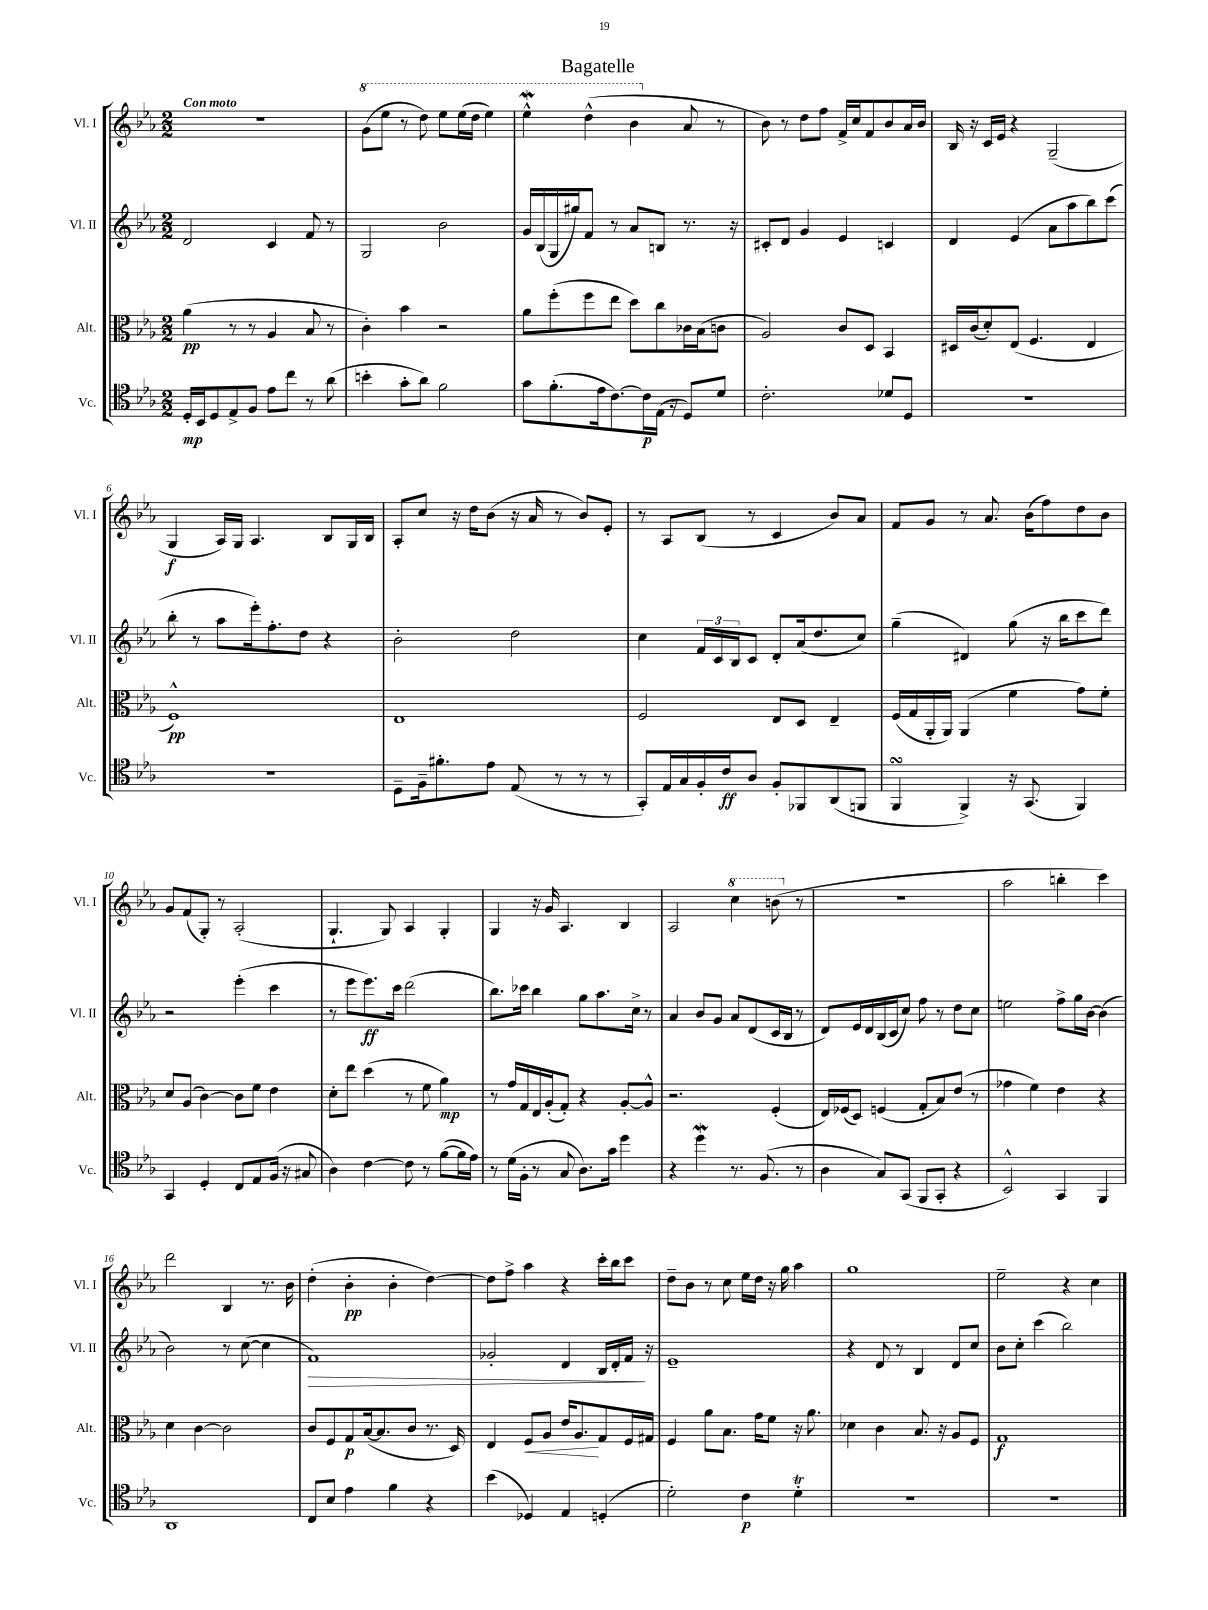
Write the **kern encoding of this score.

**kern	**kern	**kern	**kern
*staff4	*staff3	*staff2	*staff1
*clefC4	*clefC3	*clefG2	*clefG2
*k[b-e-a-]	*k[b-e-a-]	*k[b-e-a-]	*k[b-e-a-]
*M2/2	*M2/2	*M2/2	*M2/2
16D'	(4a-	2d	1r
16BB-	.	.	.
8D	.	.	.
8E-^	8r	.	.
8F	8r	.	.
8e-	4A-	4c	.
8cc	.	.	.
8r	8B-	8f	.
(8a-	8r	8r	.
=	=	=	=
4b'	4c')	2G	(8gg
.	.	.	8eee-
8g'	4b-	.	8r
8a-)	.	.	8ddd)
2f	2r	2b-	8eee-
.	.	.	(16eee-
.	.	.	16ddd
.	.	.	4eee-)
=	=	=	=
8g	8a-	16g	4eee-^^
.	.	(16B-	.
(8.f'	(8ff'	16G	.
.	.	16gg#)	.
.	8ff	8f	(4ddd^^
16e-	.	.	.
[8.c)	8ee-	8r	.
.	8dd)	8a-	4bb-
16c]	.	.	.
(16E-	8cc	8B	.
16r	.	.	.
8D)	16c-	8.r	8a-
.	(16B-	.	.
8d	8c	.	8r
.	.	16r	.
=	=	=	=
2.c'	2A-)	8c#'	8b-)
.	.	8d	8r
.	.	4g	8dd
.	.	.	8ff
.	8c	4e-	16f^
.	.	.	16cc
.	8D	.	8f
8d-	4BB-	4c	8b-
8D	.	.	16a-
.	.	.	16b-
=	=	=	=
1r	16D#	4d	16B-
.	(16c	.	16r
.	8d')	.	16c
.	.	.	16e-
.	(8E-	(4e-	4r
.	4.F	.	.
.	.	8a-	(2G~
.	.	8aa-	.
.	4E-	8bb-)	.
.	.	(8ccc	.
=	=	=	=
1r	1F^^)	8bb-'	4G
.	.	8r	.
.	.	8aa-	16A-)
.	.	.	16G
.	.	16eee-')	4.A-
.	.	8.ff'	.
.	.	8dd	.
.	.	4r	8B-
.	.	.	16G
.	.	.	16B-
=	=	=	=
8D~	1E-	2b-'	8A-'
16F~	.	.	8cc
8.f#'	.	.	.
.	.	.	16r
.	.	.	16dd
8e-	.	.	(8b-
(8E-	.	2dd	16r
.	.	.	16a-
8r	.	.	8r
8r	.	.	8b-)
8r	.	.	8e-'
=	=	=	=
8GG')	2F	4cc	8r
16E-	.	.	8A-
16G	.	.	.
16F'	.	24f	(8B-
.	.	24c	.
16c	.	.	.
.	.	24B-	.
8A-	.	8c	8r
8F'	8E-	8d'	4c
8FF-	8D	(16a-	.
.	.	8.dd	.
(8AA-	4E-~	.	8b-)
8FF	.	8cc)	8a-
=	=	=	=
4FF	(16F	(4gg~	8f
.	16G	.	.
.	16AA-'	.	8g
.	16AA-)	.	.
4FF^)	(4AA-	4d#)	8r
.	.	.	8.a-
16r	4f	(8gg	.
(8.GG	.	.	(16b-
.	.	16r	8ff)
.	.	16bb-	.
4FF)	8g)	8ccc	8dd
.	8f'	8ddd)	8b-
=	=	=	=
4GG	8d	2r	8g
.	(8A-	.	(8f
4D'	[4c)	.	8G')
.	.	.	8r
8C	8c]	(4eee-'	(2A-'
8E-	8f	.	.
(16F	4e-	4ccc	.
16r	.	.	.
8G#	.	.	.
=	=	=	=
4A-)	8d'	8r	4.G`
.	8ee-	8eee-	.
[4c	(4dd	8.eee-)	.
.	.	.	8G)
.	.	16ccc	.
8c]	8r	(2ddd	4A-
8r	8f	.	.
([8f	4a-)	.	4G'
16f]	.	.	.
16e-)	.	.	.
=	=	=	=
8r	8r	8.bb-)	4G
(16d	16g	.	.
16F'	16G	16ccc-	.
8r	16E-	4bb-	16r
.	(16A-'	.	16g
8G	8G')	.	4.A-
8.A-)	4r	8gg	.
.	.	8.aa-	.
16g	.	.	.
4dd	[8A-'	.	4B-
.	.	16cc^	.
.	8A-^^]	8r	.
=	=	=	=
4r	2.r	4a-	2A-
4dd	.	8b-	.
.	.	8g	.
8.r	.	8a-	4ccc
.	.	(8d	.
(8.F	.	.	.
.	(4F'	16c	(8bb
.	.	16B-	.
8r	.	8r	8r
=	=	=	=
4A-	16E-)	8d)	1r
.	(16F-	.	.
.	8D)	16e-	.
.	.	16d	.
8G)	(4F	(16B-	.
.	.	16c	.
(8GG	.	8cc)	.
8FF	8G'	8ff	.
8GG'	8B-)	8r	.
4r	(8e-	8dd	.
.	8r	8cc	.
=	=	=	=
2BB-^^)	4g-	2ee	2aa-
.	4f)	.	.
4GG	4e-	8ff^	4bb'
.	.	16gg	.
.	.	[16b-	.
4FF	4r	(4b-]	4ccc)
=	=	=	=
1AA-	4d	2b-)	2ddd
.	[4c	.	.
.	2c]	8r	4B-
.	.	([8cc	.
.	.	4cc]	8.r
.	.	.	16b-
=	=	=	=
8C	8c	1f)	(4dd'
8B-	8F	.	.
4e-	8G	.	4b-'
.	([16B-	.	.
.	8.B-]	.	.
4f	.	.	4b-'
.	8c	.	.
4r	8.r	.	[4dd)
.	16D)	.	.
=	=	=	=
(4b-	4E-	2g-'	8dd]
.	.	.	8ff^
4D-)	8F	.	4aa-
.	8A-	.	.
4E-	16e-	4d	4r
.	8.A-	.	.
(4D'	8G	16B-	16ccc'
.	.	16d'	16bb-
.	16F	16f	8ccc
.	16G#	16r	.
=	=	=	=
2d')	4F	1e-~	8dd~
.	.	.	8b-
.	8a-	.	8r
.	8.B-	.	8cc
4c	.	.	16ee-
.	16g	.	16dd
.	8f	.	16r
.	.	.	16gg
4d'	16r	.	4aa-
.	8.a-	.	.
=	=	=	=
1r	4d-	4r	1gg
.	4c	8d	.
.	.	8r	.
.	8.B-	4B-	.
.	16r	.	.
.	8A-	8d	.
.	8F	8cc	.
=	=	=	=
1r	1G	8b-	2ee-~
.	.	8cc'	.
.	.	(4ccc	.
.	.	2bb-)	4r
.	.	.	4cc
==	==	==	==
*-	*-	*-	*-
